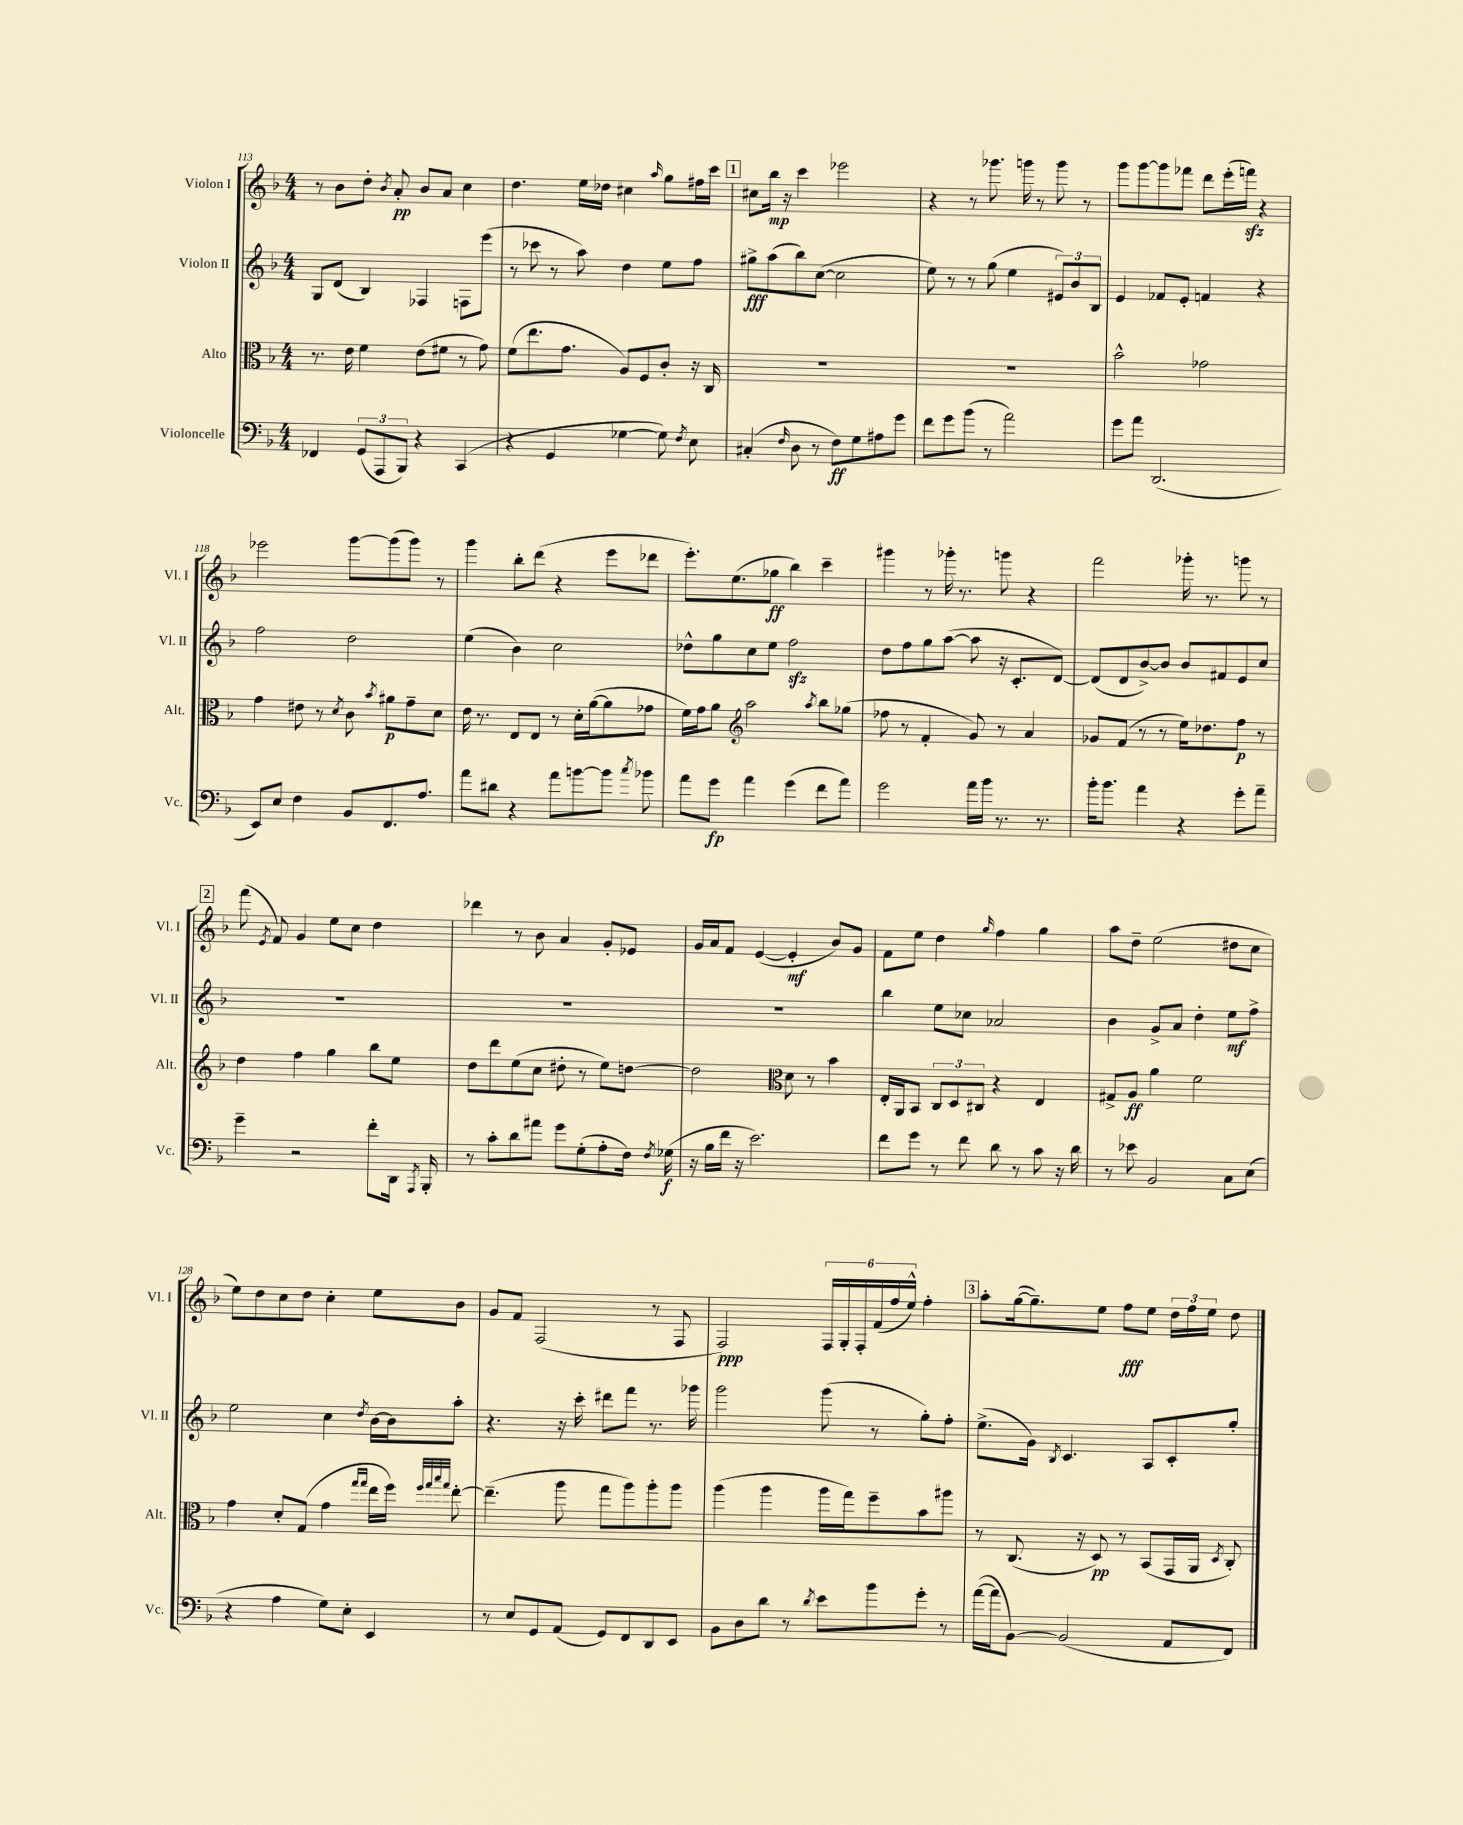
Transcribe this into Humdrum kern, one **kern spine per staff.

**kern	**dynam	**kern	**dynam	**kern	**dynam	**kern	**dynam
*part4	*part4	*part3	*part3	*part2	*part2	*part1	*part1
*staff4	*staff4	*staff3	*staff3	*staff2	*staff2	*staff1	*staff1
*I"Violoncelle	*	*I"Alto	*	*I"Violon II	*	*I"Violon I	*
*I'Vc.	*	*I'Alt.	*	*I'Vl. II	*	*I'Vl. I	*
*clefF4	*	*clefC3	*	*clefG2	*	*clefG2	*
*k[b-]	*	*k[b-]	*	*k[b-]	*	*k[b-]	*
*M4/4	*	*M4/4	*	*M4/4	*	*M4/4	*
=113	=113	=113	=113	=113	=113	=113	=113
4FF-X/	.	8.r	.	8G/L	.	8r	.
.	.	.	.	(8d/J	.	8b-\L	.
.	.	16e\	.	.	.	.	.
(12GG/L	.	4f\	.	4B-/)	.	8dd'\J	.
12AAA/	.	.	.	.	.	.	.
.	.	.	.	.	.	8qb-/	.
.	.	.	.	.	.	8a'/	pp
12BBB-/J)	.	.	.	.	.	.	.
4r	.	(8e\L	.	4F-X/	.	8b-/L	.
.	.	8f#X\J	.	.	.	8a/J	.
(4CC/	.	8r	.	8Fn\L	.	4cc\	.
.	.	8g\)	.	(8eee\J	.	.	.
=114	=114	=114	=114	=114	=114	=114	=114
4r	.	(8f\L	.	8r	.	4.dd\	.
.	.	8.ee\	.	8ccc-X\	.	.	.
4GG/	.	.	.	8r	.	.	.
.	.	8.g\J	.	.	.	.	.
.	.	.	.	8aa\)	.	16ee\LL	.
.	.	.	.	.	.	16dd-X\JJ	.
[4G-X\	.	8A/L)	.	4dd\	.	4cc#X\	.
.	.	8F/	.	.	.	.	.
.	.	.	.	.	.	16qqaa/	.
8G-\])	.	8c'/J	.	8ee\L	.	8gg\L	.
8qF/	.	.	.	.	.	.	.
8E\	.	16r	.	8ff\J	.	16ff#X\L	.
.	.	16C/	.	.	.	16ccc\JJ	.
!!LO:REH:place=s1:t=1
=115	=115	=115	=115	=115	=115	=115	=115
(4C#X'/	.	1r	.	8gg#X^\L	fff	8cc#X\L	.
.	.	.	.	(8aa\	.	16bb-\Jk	mp
.	.	.	.	.	.	16r	.
16qqF/	.	.	.	.	.	.	.
8D\	.	.	.	8bb-\)	.	4ccc\	.
8r	.	.	.	([8cc\J	.	.	.
8F\L)	ff	.	.	2cc\]	.	2eee-X\	.
8G\	.	.	.	.	.	.	.
8A#X\	.	.	.	.	.	.	.
8g\J	.	.	.	.	.	.	.
=116	=116	=116	=116	=116	=116	=116	=116
8f\L	.	1r	.	8ee\)	.	4r	.
8g\	.	.	.	8r	.	.	.
(8b-\J	.	.	.	8r	.	8r	.
8r	.	.	.	(8gg\	.	8.ggg-X\	.
2a\)	.	.	.	4ee\	.	.	.
.	.	.	.	.	.	16gggn\	.
.	.	.	.	.	.	8r	.
.	.	.	.	12e#X/L)	.	8ggg\	.
.	.	.	.	12b-/	.	.	.
.	.	.	.	.	.	8r	.
.	.	.	.	12B-/J	.	.	.
=117	=117	=117	=117	=117	=117	=117	=117
8g\L	.	2b-^^\	.	4e/	.	8ggg\L	.
8a\J	.	.	.	.	.	[8ggg\	.
(2.DD/	.	.	.	8f-X/L	.	8ggg\]	.
.	.	.	.	8e'/J	.	8fff-X\J	.
.	.	2g-X\	.	4fn/	.	8ddd\L	.
.	.	.	.	.	.	(16eee'\L	.
.	.	.	.	.	.	16fffnzz\JJ)	.
.	.	.	.	4r	.	4r	.
!!LO:LB:g=z
=118	=118	=118	=118	=118	=118	=118	=118
8EE/L)	.	4g\	.	2ff\	.	2eee-X\	.
8E/J	.	.	.	.	.	.	.
4F\	.	8e#X\	.	.	.	.	.
.	.	8r	.	.	.	.	.
.	.	8qd/	.	.	.	.	.
8BB-/L	.	8c\	.	2dd\	.	[8ggg\L	.
.	.	8qb-/	.	.	.	.	.
8.FF/	.	8a#X\L	p	.	.	(8ggg\]	.
.	.	8g~\	.	.	.	8ggg\J)	.
8.A/J	.	.	.	.	.	.	.
.	.	8d\J	.	.	.	8r	.
=119	=119	=119	=119	=119	=119	=119	=119
8a\L	.	16e\	.	(4ee\	.	4ggg\	.
.	.	8.r	.	.	.	.	.
8d#X\J	.	.	.	.	.	.	.
4r	.	8E/L	.	4b-\)	.	8bb-'\L	.
.	.	8E/J	.	.	.	(8ddd\J	.
8a\L	.	8r	.	2cc\	.	4r	.
[8bn\	.	16d'\LL	.	.	.	.	.
.	.	([16a\J	.	.	.	.	.
8b\J]	.	8a\]	.	.	.	8eee\L	.
8qcc/	.	.	.	.	.	.	.
8b-X\	.	8g-X\J	.	.	.	8ddd-X\J	.
=120	=120	=120	=120	=120	=120	=120	=120
8a\L	.	16f\LL)	.	8dd-X^^\L	.	8.eee'\L)	.
.	.	16g\J	.	.	.	.	.
8g\J	fp	8a\J	.	8gg\	.	.	.
.	.	.	.	.	.	(8.ee\	.
*	*	*clefG2	*	*	*	*	*
4a\	.	2aa\	.	8cc\	.	.	.
.	.	.	.	8ee\J	.	8gg-X\J	ff
(4g\	.	.	.	2ffzz\	.	4bb-\)	.
.	.	8qaa/	.	.	.	.	.
8f\L	.	8bb-\L	.	.	.	4ccc~\	.
8a\J)	.	(8gg-X\J	.	.	.	.	.
=121	=121	=121	=121	=121	=121	=121	=121
2g\	.	8ff-X\	.	8dd\L	.	4ggg#X\	.
.	.	8r	.	8ff\	.	.	.
.	.	4f'/	.	8gg\	.	8r	.
.	.	.	.	([8aa\J	.	16ggg-X'\	.
.	.	.	.	.	.	8.r	.
16a\LL	.	8g/)	.	8aa\]	.	.	.
16b-\JJ	.	.	.	.	.	.	.
8.r	.	8r	.	16r	.	8gggn\	.
.	.	.	.	8.c'/L	.	.	.
.	.	4a/	.	.	.	4r	.
8.r	.	.	.	.	.	.	.
.	.	.	.	[8d/J)	.	.	.
=122	=122	=122	=122	=122	=122	=122	=122
16b-'\KL	.	8g-X/L	.	(8d/L]	.	2fff\	.
8.b-\J	.	.	.	.	.	.	.
.	.	(8f/J	.	8d/	.	.	.
4a\	.	8r	.	[8b-^/)	.	.	.
.	.	8r	.	8b-/J]	.	.	.
4r	.	16ee\KL)	.	8b-/L	.	16ggg-X'\	.
.	.	8.dd-X\	.	.	.	8.r	.
.	.	.	.	8f#X/	.	.	.
8g'\L	.	8ff\J	p	8e/	.	8gggn\	.
8a~\J	.	8r	.	8cc/J	.	8r	.
!!LO:LB:g=z
!!LO:REH:place=s1:t=2
=123	=123	=123	=123	=123	=123	=123	=123
4g~\	.	4dd\	.	1r	.	(8fff\	.
.	.	.	.	.	.	8qe/	.
.	.	.	.	.	.	8f/)	.
2r	.	4ff\	.	.	.	4g/	.
.	.	4gg\	.	.	.	8ee\L	.
.	.	.	.	.	.	8cc\J	.
8f'\L	.	8bb-\L	.	.	.	4dd\	.
16DD\Jk	.	8ee\J	.	.	.	.	.
8qAAA/	.	.	.	.	.	.	.
16BBB-'/	.	.	.	.	.	.	.
=124	=124	=124	=124	=124	=124	=124	=124
8r	.	8dd\L	.	1r	.	4ddd-X\	.
8c'\L	.	8ddd\	.	.	.	.	.
8d\	.	(8ee\	.	.	.	8r	.
8a#X\J	.	8cc\J	.	.	.	8b-\	.
8g\L	.	8dd#X'\	.	.	.	4a/	.
(8G'\	.	8r	.	.	.	.	.
8A'\	.	8ee\L)	.	.	.	8g'/L	.
16F\Jk)	.	[8ddn\J	.	.	.	8e-X/J	.
8qF/	.	.	.	.	.	.	.
(16G-X\	f	.	.	.	.	.	.
=125	=125	=125	=125	=125	=125	=125	=125
16r	.	2dd\]	.	1r	.	16g/LL	.
16B-\LL	.	.	.	.	.	16a/J	.
16f\JJ	.	.	.	.	.	8f/J	.
16r	.	.	.	.	.	.	.
2.e\)	.	.	.	.	.	([4e/	.
*	*	*clefC3	*	*	*	*	*
.	.	8d\	.	.	.	4e'/]	mf
.	.	8r	.	.	.	.	.
.	.	4b-\	.	.	.	8b-/L)	.
.	.	.	.	.	.	8g/J	.
=126	=126	=126	=126	=126	=126	=126	=126
8f\L	.	16E'/LL	.	4bb-\	.	8f\L	.
.	.	16AA/J	.	.	.	.	.
8g\J	.	8BB-/J	.	.	.	8ee\J	.
8r	.	12C/L	.	8ee\L	.	4dd\	.
.	.	12D/	.	.	.	.	.
8f\	.	.	.	8cc-X\J	.	.	.
.	.	12C#X/J	.	.	.	.	.
.	.	.	.	.	.	16qqgg/	.
8d\	.	4r	.	2a-X/	.	4ff\	.
8r	.	.	.	.	.	.	.
8c\	.	4E/	.	.	.	4gg\	.
16r	.	.	.	.	.	.	.
16d\	.	.	.	.	.	.	.
=127	=127	=127	=127	=127	=127	=127	=127
8r	.	8G#X^/L	.	4b-\	.	8aa\L	.
8e-X\	.	8A/J	ff	.	.	8dd~\J	.
2BB-/	.	4a\	.	8g^/L	.	(2ee\	.
.	.	.	.	8a/J	.	.	.
.	.	2f\	.	4dd'\	.	.	.
8C\L	.	.	.	8ee\L	mf	8dd#X\L	.
(8E\J	.	.	.	8ff^\J	.	8cc\J	.
!!LO:LB:g=z
=128	=128	=128	=128	=128	=128	=128	=128
4r	.	4g\	.	2ee\	.	8ee\L)	.
.	.	.	.	.	.	8dd\	.
4A\	.	8d'/L	.	.	.	8cc\	.
.	.	(8G/J	.	.	.	8dd\J	.
8G\L)	.	4g\	.	4cc\	.	4cc'\	.
8E'\J	.	.	.	.	.	.	.
.	.	16qqgg/LL	.	.	.	.	.
.	.	16qqgg/JJ	.	8qdd/	.	.	.
4EE/	.	16ee\LL	.	[16b-\LL	.	8ee\L	.
.	.	16ff\JJ)	.	16b-\J]	.	.	.
.	.	32qqff/LLL	.	.	.	.	.
.	.	32qqgg/	.	.	.	.	.
.	.	32qqbb-/	.	.	.	.	.
.	.	32qqgg/JJJ	.	.	.	.	.
.	.	[8ee'\	.	8aa'\J	.	8b-\J	.
=129	=129	=129	=129	=129	=129	=129	=129
8r	.	(4.ee~\]	.	4.r	.	8g/L	.
8E/L	.	.	.	.	.	8f/J	.
8GG/	.	.	.	.	.	(2F/	.
(8AA/J	.	8aa\	.	16r	.	.	.
.	.	.	.	16ccc'\	.	.	.
8GG/L)	.	8gg\L	.	8ddd#X\L	.	.	.
8FF/	.	8aa\)	.	8fff\J	.	.	.
8DD/	.	8aa'\	.	8.r	.	8r	.
8EE/J	.	8aa\J	.	.	.	8F/	.
.	.	.	.	16ggg-X\	.	.	.
=130	=130	=130	=130	=130	=130	=130	=130
8BB-\L	.	(4aa\	.	2ggg\	.	2F/)	ppp
8D\	.	.	.	.	.	.	.
8d\J	.	4aa\	.	.	.	.	.
8r	.	.	.	.	.	.	.
8qd/	.	.	.	.	.	.	.
8e\L	.	16aa\LL	.	(8ggg\	.	24F/LL	.
.	.	.	.	.	.	24G'/	.
.	.	16gg\J)	.	.	.	.	.
.	.	.	.	.	.	24F'/	.
8b-\	.	8ff~\	.	8r	.	(24f/	.
.	.	.	.	.	.	24ff/	.
.	.	.	.	.	.	24ee^^/JJ)	.
8g'\J	.	8b-\	.	8gg'\L)	.	4ff'\	.
8r	.	8aa#X\J	.	8ff'\J	.	.	.
!!LO:REH:place=s1:t=3
=131	=131	=131	=131	=131	=131	=131	=131
([16a\LL	.	8r	.	(8.ee^\L	.	8aa'\L	.
16a\J]	.	.	.	.	.	.	.
[8BB-\J)	.	(8.C/	.	.	.	([16gg\k	.
.	.	.	.	16g\Jk)	.	8.gg~\])	.
.	.	.	.	8qB-/	.	.	.
(2BB-/]	.	.	.	4.c/	.	.	.
.	.	16r	.	.	.	.	.
.	.	8D/)	pp	.	.	8ee\J	.
.	.	8r	.	.	.	8ff\L	fff
.	.	(8BB-/L	.	8A/L	.	8ee\J	.
8AA/L	.	16GG/L	.	8c'/	.	24dd\LL	.
.	.	.	.	.	.	24ff\	.
.	.	16AA/JJ	.	.	.	.	.
.	.	.	.	.	.	24ee\JJ	.
.	.	8qD/	.	.	.	.	.
8FF/J)	.	8C'/)	.	8gg'/J	.	8dd\	.
==	==	==	==	==	==	==	==
*-	*-	*-	*-	*-	*-	*-	*-
